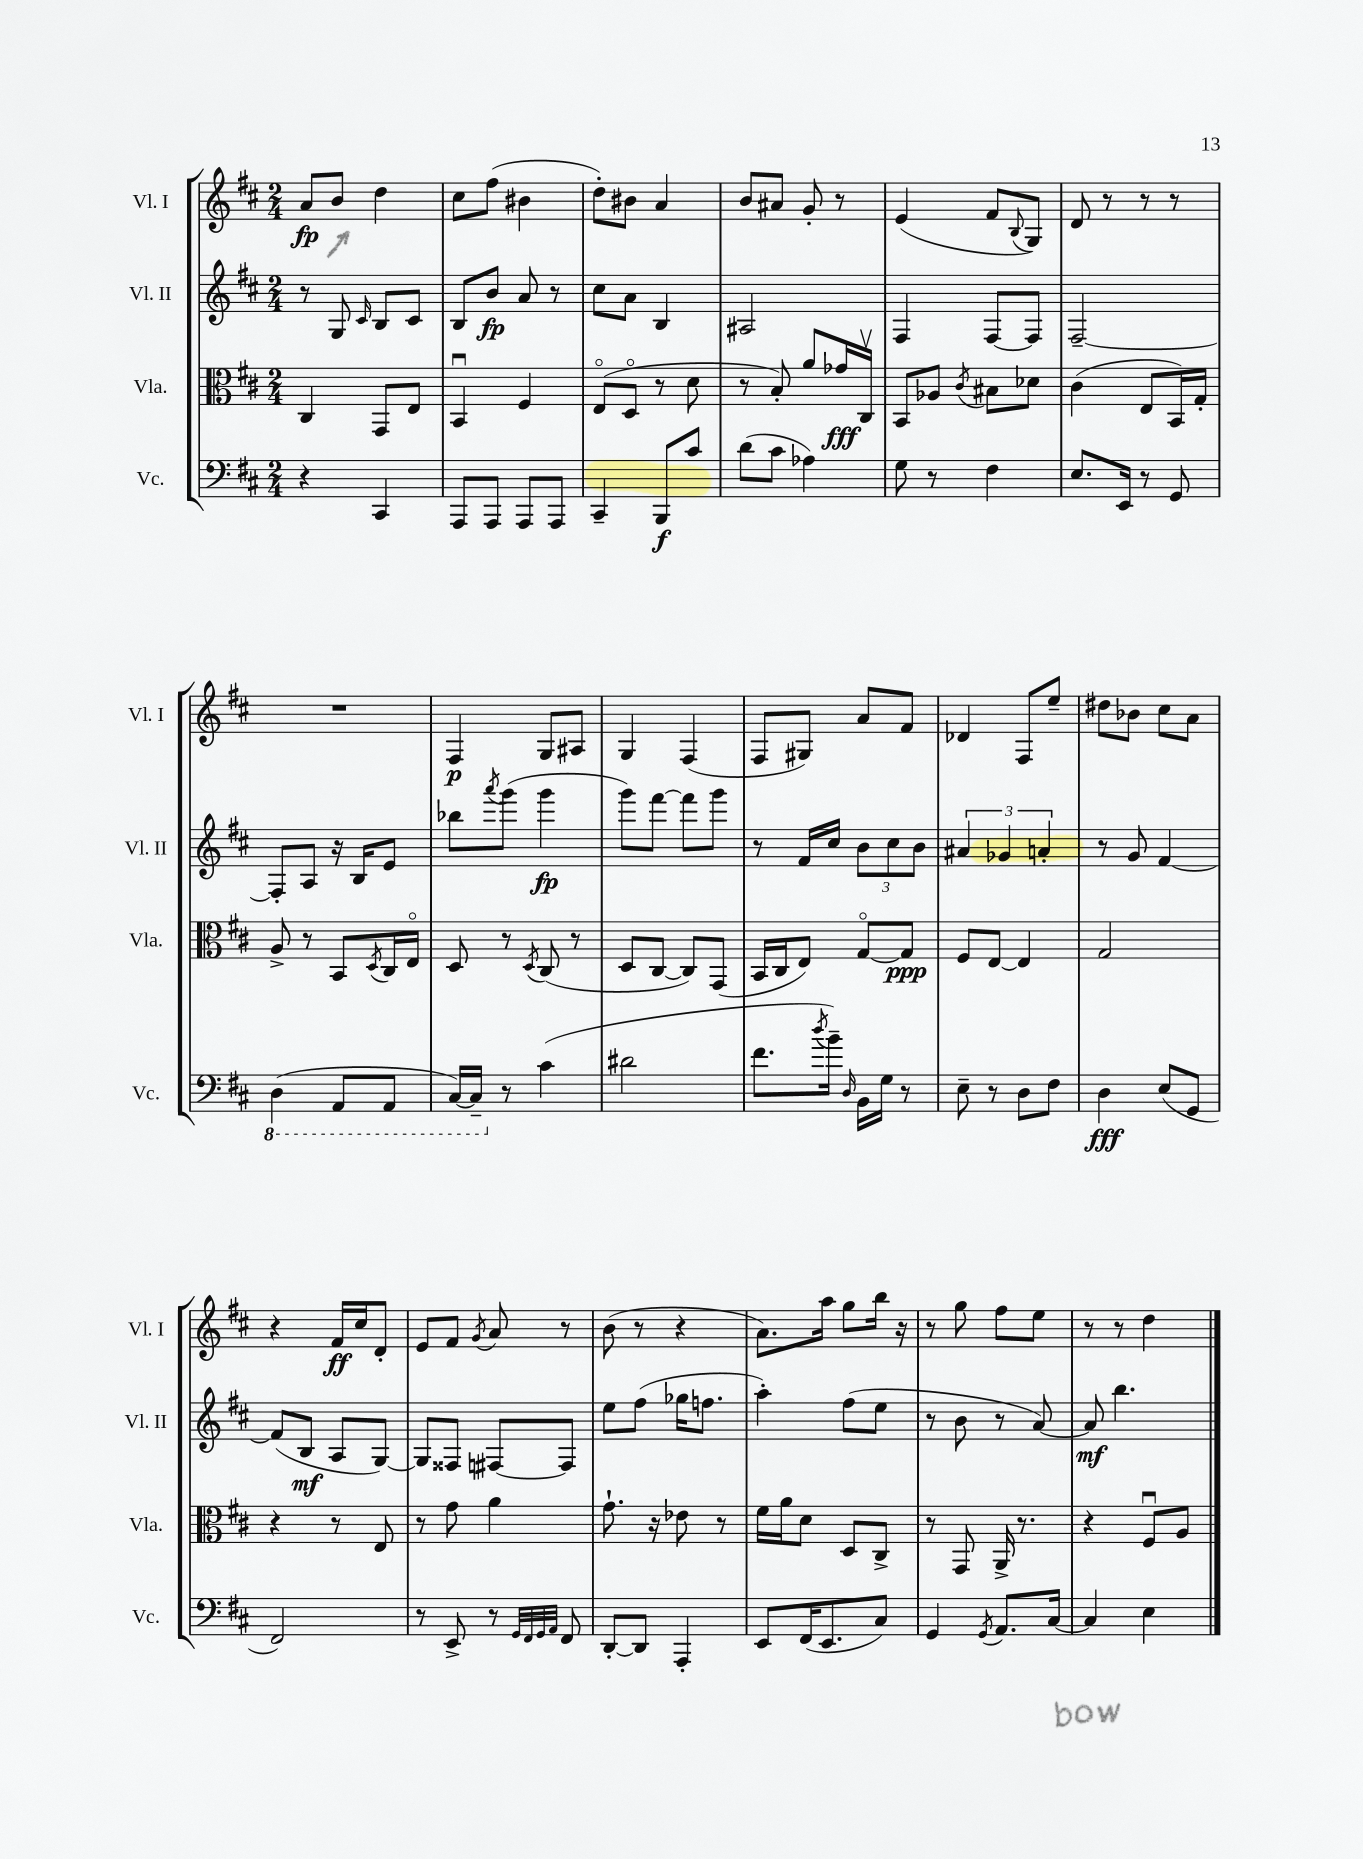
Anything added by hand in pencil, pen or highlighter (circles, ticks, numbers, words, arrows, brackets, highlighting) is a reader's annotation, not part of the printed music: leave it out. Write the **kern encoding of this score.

**kern	**kern	**kern	**kern
*staff4	*staff3	*staff2	*staff1
*clefF4	*clefC3	*clefG2	*clefG2
*k[f#c#]	*k[f#c#]	*k[f#c#]	*k[f#c#]
*M2/4	*M2/4	*M2/4	*M2/4
4r	4C#	8r	8a
.	.	8G	8b
.	.	16qqc#	.
4CC#	8GG	8B	4dd
.	8E	8c#	.
=	=	=	=
8AAA	4BBu	8B	8cc#
8AAA	.	8b	(8ff#
8AAA	4F#	8a	4b#
8AAA	.	8r	.
=	=	=	=
4CC#~	(8Eo	8cc#	8dd')
.	8Do	8a	8b#
8BBB	8r	4B	4a
8c#	8d	.	.
=	=	=	=
(8d	8r	2A#	8b
8c#	8B')	.	8a#
4A-)	8a	.	8g'
.	16g-	.	8r
.	16C#v	.	.
=	=	=	=
8G	8BB	4F#	(4e
8r	8A-	.	.
.	8qc#	.	.
4F#	8B#	[8F#	8f#
.	.	.	8qqB
.	8d-	8F#]	8G)
=	=	=	=
8.E	(4c#	[2F#~	8d
.	.	.	8r
16EE	.	.	.
8r	8E	.	8r
8GG	16BB)	.	8r
.	16G'	.	.
=	=	=	=
(4DD	8A^	8F#']	2r
.	8r	8A	.
8AAA	8BB	16r	.
.	.	16B	.
.	8qD	.	.
8AAA	16C#	8e	.
.	16Eo	.	.
=	=	=	=
[16CC#)	8D	8bb-	4F#
16CC#~]	.	.	.
.	.	8qaaa	.
8r	8r	(8ggg	.
.	8qD	.	.
(4c#	(8C#	4ggg	8G
.	8r	.	8A#
=	=	=	=
2d#	8D	8ggg)	4G
.	[8C#	[8fff#	.
.	8C#])	8fff#]	(4F#
.	(8GG	8ggg	.
=	=	=	=
8.f#	16BB	8r	8F#
.	16C#	.	.
.	8E)	16f#	8G#)
8qdd	.	.	.
16b~)	.	16cc#	.
16qqD	.	.	.
16BB	[8Go	12b	8a
16G	.	.	.
.	.	12cc#	.
8r	8G]	.	8f#
.	.	12b	.
=	=	=	=
8E~	8F#	6a#	4d-
8r	[8E	.	.
.	.	6g-	.
8D	4E]	.	8F#
.	.	6a'	.
8F#	.	.	8ee~
=	=	=	=
4D	2G	8r	8dd#
.	.	8g	8b-
(8E	.	[4f#	8cc#
8GG	.	.	8a
=	=	=	=
2FF#)	4r	(8f#]	4r
.	.	8B	.
.	8r	8A	16f#
.	.	.	16cc#
.	8E	[8G)	8d'
=	=	=	=
8r	8r	8G]	8e
8EE^	8g	8F##	8f#
.	.	.	8qg
8r	4a	[8F#	8a
32qqGG	.	.	.
32qqFF#	.	.	.
32qqGG	.	.	.
32qqAA	.	.	.
8FF#	.	8F#]	8r
=	=	=	=
[8DD'	8.g`	8ee	(8b
8DD]	.	(8ff#	8r
.	16r	.	.
4AAA'	8e-	16gg-	4r
.	.	8.ff	.
.	8r	.	.
=	=	=	=
8EE	16f#	4aa')	8.a)
.	16a	.	.
(16FF#	8d	.	.
8.EE	.	.	16aa
.	8D	(8ff#	8gg
8C#)	8C#^	8ee	16bb
.	.	.	16r
=	=	=	=
4GG	8r	8r	8r
.	8GG	8b	8gg
8qGG	.	.	.
8.AA	16AA^	8r	8ff#
.	8.r	.	.
.	.	[8a)	8ee
[16C#	.	.	.
=	=	=	=
4C#]	4r	8a]	8r
.	.	4.bb	8r
4E	8F#u	.	4dd
.	8A	.	.
==	==	==	==
*-	*-	*-	*-
